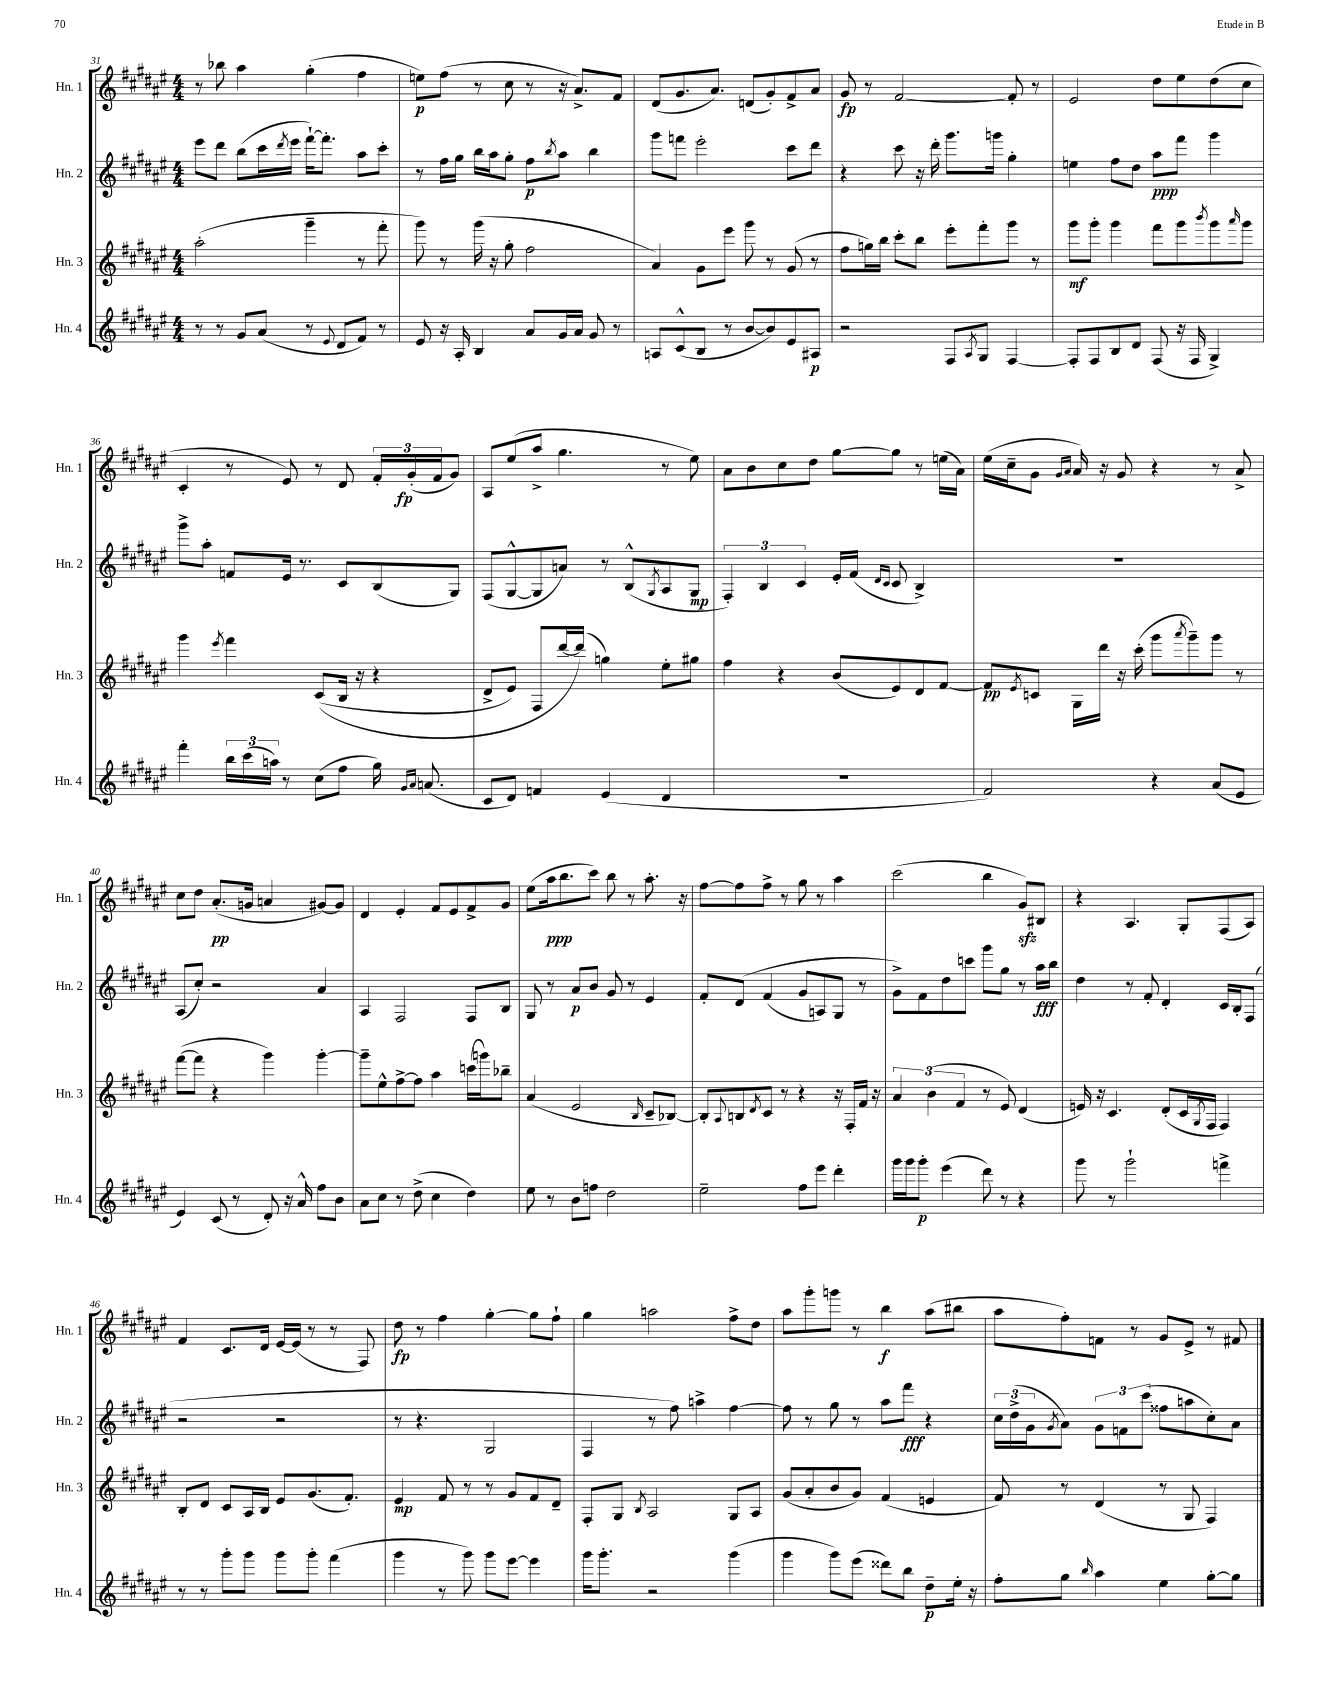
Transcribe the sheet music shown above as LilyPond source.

<<
\new StaffGroup <<
\new Staff = "s0" \with { instrumentName = "Hn. 1" shortInstrumentName = "Hn. 1" } {
    \clef treble \key fis \major \numericTimeSignature \time 4/4
    r8 bes''8 ais''4 gis''4-.( fis''4 |
    e''8\p) fis''8( r8 cis''8 r8 r16 ais'8.->) fis'8 |
    dis'8( gis'8. ais'8.) d'8( gis'8-.) fis'8-> ais'8 |
    gis'8\fp r8 fis'2~ fis'8-. r8 |
    eis'2 dis''8 eis''8 dis''8( cis''8 |
    cis'4-. r8 eis'8) r8 dis'8 \tuplet 3/2 { fis'16-. gis'16-.\fp( fis'16 } gis'8) |
    ais8 eis''8( ais''8-> gis''4. r8 eis''8) |
    ais'8 b'8 cis''8 dis''8 gis''8~ gis''8 r8 e''16( ais'16) |
    eis''16( cis''16-- gis'8 \grace { gis'16 ais'16 } ais'16) r16 gis'8 r4 r8 ais'8-> |
    cis''8 dis''8 ais'8.-.\pp( g'16 a'4 gis'8~) gis'8 |
    dis'4 eis'4-. fis'8 eis'8 fis'8-> gis'8 |
    eis''8( ais''16\ppp b''8. cis'''8) b''8 r8 ais''8.-. r16 |
    fis''8~ fis''8 fis''8-> r8 gis''8 r8 ais''4 |
    cis'''2( b''4 gis'8\sfz) bis8 |
    r4 ais4. gis8-. fis8( ais8) |
    fis'4 cis'8. dis'16 eis'16~ eis'16( r8 r8 fis8) |
    dis''8\fp r8 fis''4 gis''4~-. gis''8 fis''8-! |
    gis''4 a''2 fis''8-> dis''8 |
    ais''8 gis'''8-. g'''8 r8 b''4\f ais''8( bis''8 |
    ais''8 fis''8-.) f'8 r8 gis'8 eis'8-> r8 fis'8 \bar "|." |
}
\new Staff = "s1" \with { instrumentName = "Hn. 2" shortInstrumentName = "Hn. 2" } {
    \clef treble \key fis \major \numericTimeSignature \time 4/4
    eis'''8 dis'''8 b''8( cis'''16 \acciaccatura { dis'''8 } eis'''16 fis'''16~-!) fis'''8.-. ais''8 cis'''8-. |
    r8 fis''16 gis''16 b''16 ais''16 gis''8-. fis''8\p \acciaccatura { b''8 } ais''8 b''4 |
    gis'''8 f'''8 eis'''2-. cis'''8 dis'''8 |
    r4 cis'''8 r16 dis'''16-. gis'''8. g'''16 gis''4-. |
    e''4 fis''8 dis''8 ais''8\ppp fis'''8 gis'''4 |
    gis'''8-> ais''8-. f'8 eis'16 r8. cis'8 b8( gis8) |
    fis8( gis8~-^ gis8 a'8) r8 b8-^( \acciaccatura { gis8 } ais8 gis8\mp |
    \tuplet 3/2 { fis4-.) b4 cis'4 } eis'16-. fis'16( \grace { dis'16 cis'16 } cis'8 b4->) |
    R1 |
    ais8( cis''8-.) r2 ais'4 |
    ais4 fis2 fis8 b8 |
    gis8 r8 ais'8\p b'8 gis'8 r8 eis'4 |
    fis'8-. dis'8\( fis'4( gis'8 a8) gis8 r8 |
    gis'8->\) fis'8 dis''8 c'''8 gis'''8 gis''8 r8 ais''16\fff b''16 |
    dis''4 r8 fis'8-. dis'4-. cis'16 b16-. fis8( |
    r2 r2 |
    r8 r4. gis2 |
    fis4 r8 fis''8) a''4-> fis''4~ |
    fis''8 r8 gis''8 r8 ais''8 fis'''8\fff r4 |
    \tuplet 3/2 { cis''16 dis''16->( gis'16 } \acciaccatura { gis'8 } ais'8) \tuplet 3/2 { gis'8 f'8 cis'''8( } fisis''8 a''8 cis''8-.) ais'8 \bar "|." |
}
\new Staff = "s2" \with { instrumentName = "Hn. 3" shortInstrumentName = "Hn. 3" } {
    \clef treble \key fis \major \numericTimeSignature \time 4/4
    ais''2-.( gis'''4-- r8 fis'''8-. |
    gis'''8) r8 gis'''16( r16 gis''8-. fis''2 |
    ais'4) gis'8 eis'''8 gis'''8 r8 gis'8( r8 |
    fis''8 g''16) b''16 cis'''8-. b''8 eis'''8-. fis'''8-. gis'''8 r8 |
    gis'''8\mf gis'''8-. gis'''4 fis'''8 gis'''8 \acciaccatura { b'''8 } gis'''8 \grace { ais'''16 } gis'''8 |
    gis'''4 \acciaccatura { eis'''8 } fis'''4 cis'8(\( b16 r16 r4 |
    dis'8-> eis'8) fis8 dis'''16~ dis'''16(\) g''4) eis''8-. gis''8 |
    fis''4 r4 b'8( eis'8) dis'8 fis'8~ |
    fis'8\pp \acciaccatura { eis'8 } c'8 gis16 dis'''16 r16 cis'''16-.( gis'''8 \acciaccatura { ais'''8 } gis'''8--) gis'''8 r8 |
    fis'''8~( fis'''8 r4 gis'''4) gis'''4~-. |
    gis'''8-- eis''8-^ fis''8~-> fis''8 ais''4 c'''16( g'''16) bes''8-- |
    ais'4( eis'2 \grace { b16 } cis'8-- bes8~) |
    bes8-. \appoggiatura { ais8 } b8 \acciaccatura { dis'8 } cis'8 r8 r4 r16 fis16-. fis'16 r16 |
    \tuplet 3/2 { ais'4 b'4( fis'4 } r8 eis'8) dis'4( |
    e'16) r16 cis'4. dis'8-.( cis'16 \acciaccatura { gis8 } fis16 fis4) |
    b8-. dis'8 cis'8 ais16 b16 eis'8 gis'8.( fis'8.-.) |
    eis'4\mp fis'8 r8 r8 gis'8 fis'8 dis'8-- |
    fis8-. gis8 \acciaccatura { b8 } ais2 gis8 ais8 |
    gis'8( ais'8-. b'8 gis'8) fis'4( e'4 |
    fis'8) r8 dis'4( r8 gis8 fis4) \bar "|." |
}
\new Staff = "s3" \with { instrumentName = "Hn. 4" shortInstrumentName = "Hn. 4" } {
    \clef treble \key fis \major \numericTimeSignature \time 4/4
    r8 r8 gis'8 ais'8( r8 \appoggiatura { eis'8 } dis'8 fis'8) r8 |
    eis'8 r16 ais16-. b4 ais'8 gis'16 ais'16 gis'8 r8 |
    a8 cis'8-^( b8 r8 b'8~ b'8) eis'8 ais8\p |
    r2 fis8 \acciaccatura { ais8 } gis8 fis4~ |
    fis8-. fis8 b8 dis'8 fis8( r16 fis16 gis4->) |
    fis'''4-. \tuplet 3/2 { b''16 cis'''16( a''16) } r8 cis''8( fis''8 gis''16) \grace { gis'16 ais'16 } a'8.( |
    cis'8 dis'8) f'4 eis'4( dis'4 |
    R1 |
    fis'2) r4 ais'8( eis'8 |
    eis'4) cis'8( r8 dis'8-.) r16 ais'16-^ fis''8 b'8 |
    ais'8 cis''8 r8 dis''8->( cis''4 dis''4) |
    eis''8 r8 b'8 f''8 dis''2 |
    eis''2-- fis''8 eis'''8 dis'''4-. |
    gis'''16 gis'''16 gis'''8-.\p eis'''4( dis'''8) r8 r4 |
    gis'''8 r8 gis'''2-! f'''4-> |
    r8 r8 gis'''8-. gis'''8 gis'''8 gis'''8-. fis'''4( |
    gis'''4 r8 gis'''8) gis'''8 eis'''8~ eis'''4 |
    gis'''16 gis'''8.-. r2 gis'''4( |
    gis'''4 gis'''8) eis'''8( disis'''8) b''8 dis''8--\p eis''16-. r16 |
    fis''8-. gis''8 \grace { b''16 } ais''4 eis''4 gis''8~-. gis''8 \bar "|." |
}
>>
>>
\layout { \context { \Score currentBarNumber = #31 } }
